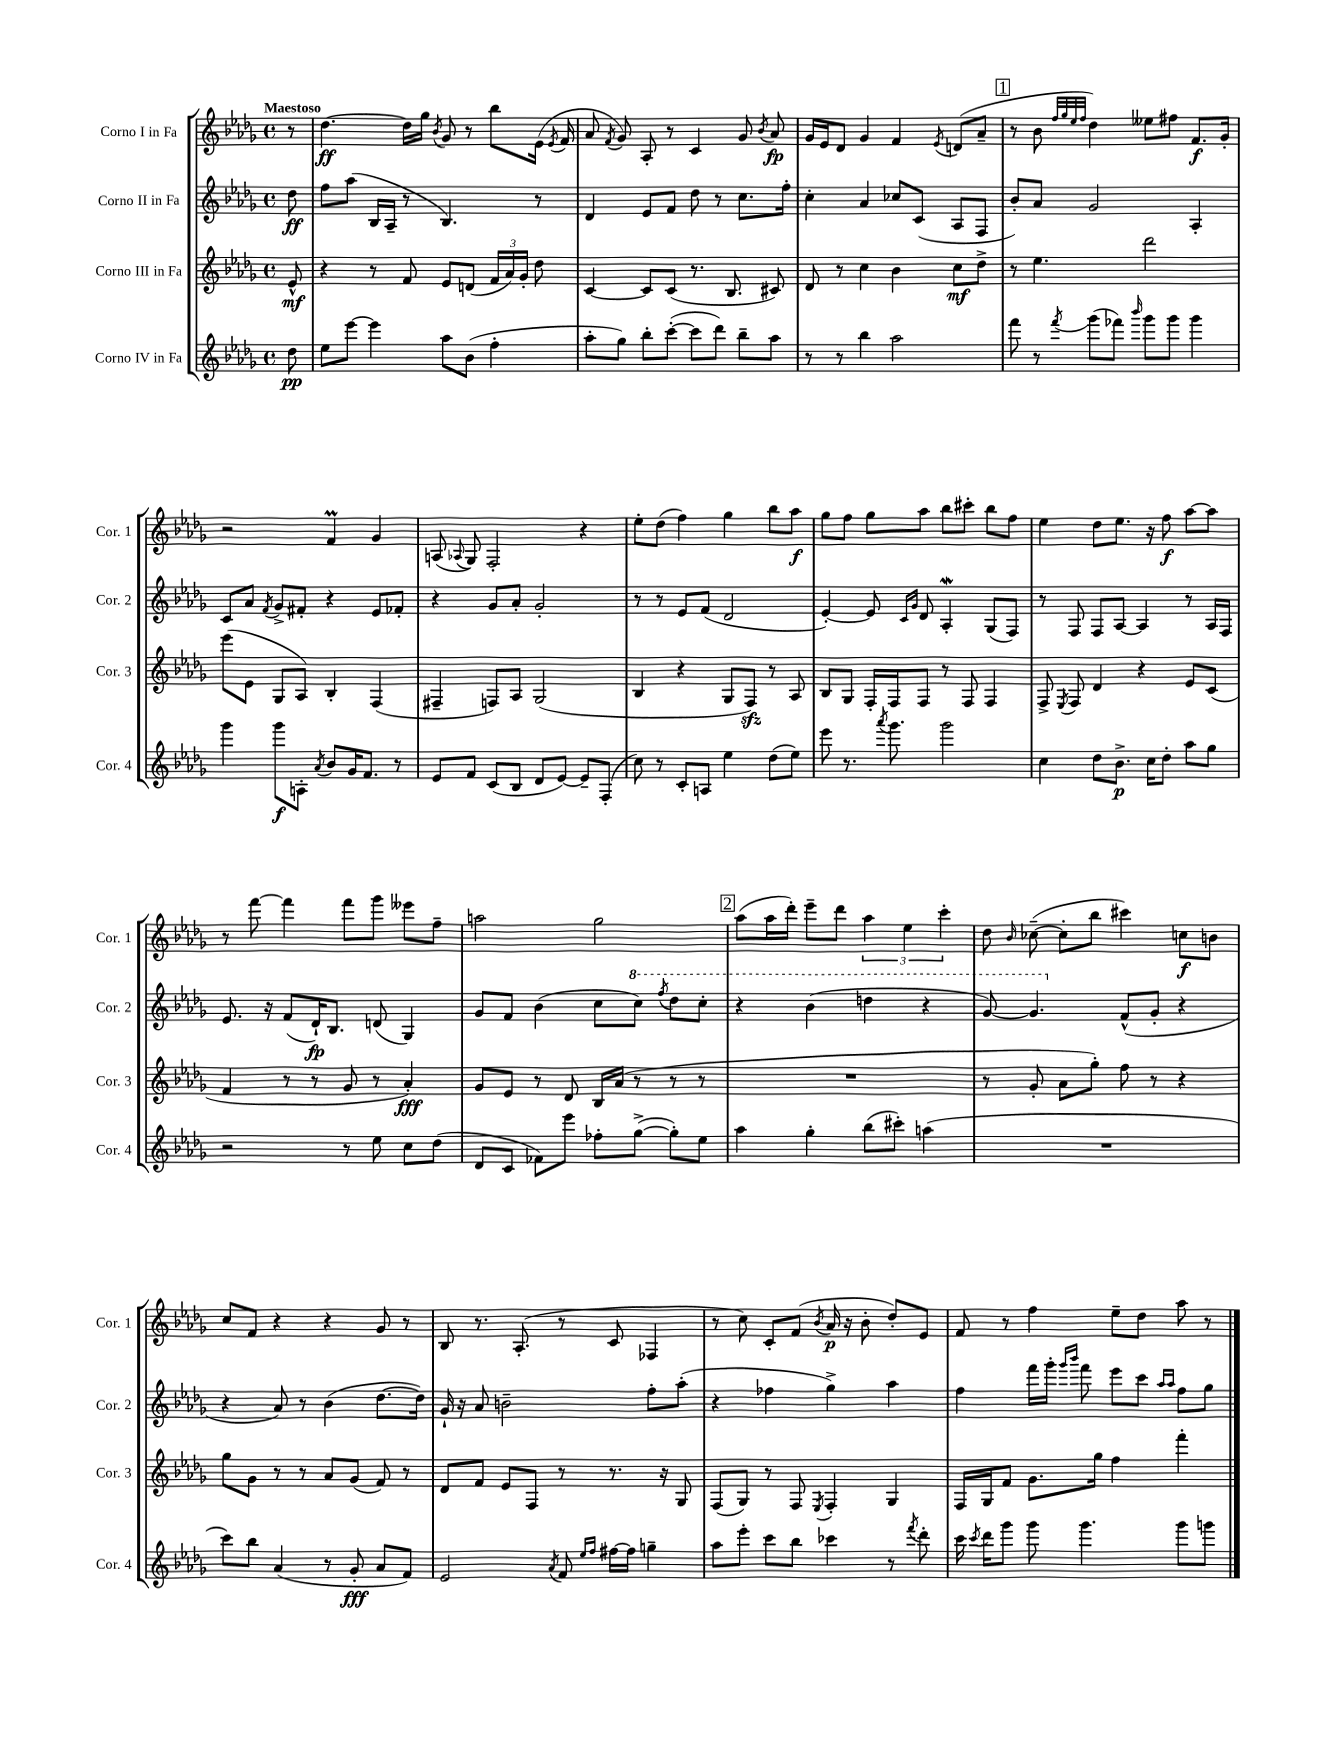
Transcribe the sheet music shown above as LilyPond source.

<<
\new StaffGroup <<
\new Staff = "s0" \with { instrumentName = "Corno I in Fa" shortInstrumentName = "Cor. 1" } {
    \clef treble \key des \major \defaultTimeSignature \time 4/4 \partial 8 \tempo "Maestoso"
    \autoBeamOff r8 |
    des''4.~\ff des''16[ ges''16] \acciaccatura { bes'8 } ges'8 r8 bes''8[ ees'16]( \acciaccatura { ees'8 } f'16 |
    aes'8 \acciaccatura { f'8 } ges'8) aes8-. r8 c'4 ges'8 \acciaccatura { bes'8 } aes'8\fp |
    ges'16[ ees'16 des'8] ges'4 f'4 \acciaccatura { ees'8 } d'8[( aes'8]-- |
    \mark \markup { \box "1" } r8 bes'8 \grace { f''32[ ges''32 ees''32 f''32] } des''4) eeses''8[ fis''8] f'8.[\f ges'16]-. |
    r2 f'4\prall ges'4 |
    a8( \appoggiatura { aes8 } ges8) f2-. r4 |
    ees''8[-. des''8]( f''4) ges''4 bes''8[ aes''8]\f |
    ges''8[ f''8] ges''8[ aes''8] bes''8[ cis'''8]-. bes''8[ f''8] |
    ees''4 des''8[ ees''8.] r16 f''8\f aes''8[~ aes''8] |
    r8 f'''8~ f'''4 f'''8[ ges'''8] eeses'''8[ f''8]-- |
    a''2 ges''2 |
    \mark \markup { \box "2" } aes''8[( aes''16 des'''16]-.) ees'''8[-- des'''8] \tuplet 3/2 { aes''4 ees''4 c'''4-. } |
    des''8 \grace { bes'16 } ces''8~--( ces''8[-. bes''8] cis'''4) c''8[\f b'8] |
    c''8[ f'8] r4 r4 ges'8 r8 |
    bes8 r8. aes8.-.( r8 c'8 fes4 |
    r8 c''8) c'8[-. f'8]( \acciaccatura { bes'8 } aes'16\p r16 bes'8-. des''8[-.) ees'8] |
    f'8 r8 f''4 ees''8[-- des''8] aes''8 r8 \bar "|." |
}
\new Staff = "s1" \with { instrumentName = "Corno II in Fa" shortInstrumentName = "Cor. 2" } {
    \clef treble \key des \major \defaultTimeSignature \time 4/4 \partial 8
    \autoBeamOff des''8\ff |
    f''8[ aes''8]( bes16[ aes16]-- r8 bes4.) r8 |
    des'4 ees'8[ f'8] des''8 r8 c''8.[ f''16]-. |
    c''4-. aes'4 ces''8[ c'8]( aes8[ f8] |
    \mark \markup { \box "1" } bes'8[-.) aes'8] ges'2 aes4-. |
    c'8[ aes'8] \acciaccatura { f'8 } ges'8[-> fis'8]-. r4 ees'8[ fes'8]-. |
    r4 ges'8[ aes'8]-. ges'2-. |
    r8 r8 ees'8[ f'8]( des'2 |
    ees'4~-.) ees'8 \grace { c'16[ ges'16] } des'8 aes4-.\mordent ges8[( f8]) |
    r8 f8 f8[ aes8]~ aes4 r8 aes16[ f16] |
    ees'8. r16 f'8[( des'16-!\fp) bes8.] d'8( ges4) |
    ges'8[ f'8] bes'4( c''8[ \ottava #1 c'''8]) \acciaccatura { f'''8 } des'''8[ c'''8]-. |
    \mark \markup { \box "2" } r4 bes''4( d'''4 r4 |
    ges''8~) ges''4. \ottava #0 f'8[-^( ges'8]-. r4 |
    r4 aes'8) r8 bes'4( des''8.[~ des''16]) |
    ges'16-! r16 aes'8 b'2-- f''8[-. aes''8]-.( |
    r4 fes''4 ges''4->) aes''4 |
    f''4 f'''16[ ges'''16]-. \grace { ges'''16[ bes'''16] } f'''8 ees'''8[ c'''8] \grace { aes''16[ aes''16] } f''8[ ges''8] \bar "|." |
}
\new Staff = "s2" \with { instrumentName = "Corno III in Fa" shortInstrumentName = "Cor. 3" } {
    \clef treble \key des \major \defaultTimeSignature \time 4/4 \partial 8
    \autoBeamOff ees'8-^\mf |
    r4 r8 f'8 ees'8[ d'8]( \tuplet 3/2 { f'16[ aes'16) ges'16]-. } des''8 |
    c'4~ c'8[ c'8]( r8. bes8. cis'8) |
    des'8 r8 c''4 bes'4 c''8[\mf des''8]-> |
    \mark \markup { \box "1" } r8 ees''4. des'''2 |
    ees'''8[( ees'8] ges8[ aes8]) bes4-. f4( |
    fis4-- f8[) aes8] ges2( |
    bes4 r4 ges8[ f8]\sfz) r8 aes8 |
    bes8[ ges8] f16[-. f16 f8] r8 f8 f4 |
    f8-> \acciaccatura { ees8 } f8 des'4 r4 ees'8[ c'8]( |
    f'4 r8 r8 ges'8 r8 aes'4-.\fff) |
    ges'8[ ees'8] r8 des'8 bes16[ aes'16]( r8 r8 r8 |
    \mark \markup { \box "2" } R1 |
    r8 ges'8-. aes'8[ ges''8]-.) f''8 r8 r4 |
    ges''8[ ges'8] r8 r8 aes'8[ ges'8]( f'8) r8 |
    des'8[ f'8] ees'8[ f8] r8 r8. r16 ges8 |
    f8[( ges8]) r8 f8 \acciaccatura { ees8 } f4-. ges4 |
    f16[ ges16 f'8] ges'8.[ ges''16] f''4 f'''4-. \bar "|." |
}
\new Staff = "s3" \with { instrumentName = "Corno IV in Fa" shortInstrumentName = "Cor. 4" } {
    \clef treble \key des \major \defaultTimeSignature \time 4/4 \partial 8
    \autoBeamOff des''8\pp |
    ees''8[ ees'''8]~ ees'''4 aes''8[ bes'8]( f''4-. |
    aes''8[-. ges''8]) bes''8[-. c'''8]~-.( c'''8[ des'''8]) bes''8[-- aes''8] |
    r8 r8 bes''4 aes''2 |
    \mark \markup { \box "1" } f'''8 r8 \acciaccatura { f'''8 } ges'''8[( fes'''8]) \grace { bes'''16 } ges'''8[ ges'''8] ges'''4 |
    ges'''4 ges'''8[\f a8]-. \acciaccatura { aes'8 } bes'8[ ges'16 f'8.] r8 |
    ees'8[ f'8] c'8[( bes8] des'8[ ees'8]~) ees'8[-- f8]-.( |
    c''8) r8 c'8[-. a8] ees''4 des''8[( ees''8]) |
    ees'''8 r8. \acciaccatura { aes'''8 } ges'''8. ges'''2 |
    c''4 des''8[ bes'8.]->\p c''16[ des''8]-. aes''8[ ges''8] |
    r2 r8 ees''8 c''8[ des''8]( |
    des'8[ c'8] fes'8[) ees'''8] fes''8[-. ges''8]~->( ges''8[-.) ees''8] |
    \mark \markup { \box "2" } aes''4 ges''4-. bes''8[( cis'''8]-.) a''4( |
    R1 |
    c'''8[) bes''8] aes'4( r8 ges'8-.\fff aes'8[ f'8]) |
    ees'2 \acciaccatura { aes'8 } f'8 \grace { ees''16[ f''16] } fis''16[~ fis''16] g''4-- |
    aes''8[ ees'''8]-. c'''8[ bes''8] ces'''4 r8 \acciaccatura { f'''8 } des'''8-. |
    c'''16 \acciaccatura { c'''8 } des'''16[ ges'''8] ges'''8 ges'''4. ges'''8[ g'''8] \bar "|." |
}
>>
>>
\layout { \context { \Score \remove "Bar_number_engraver" } }
